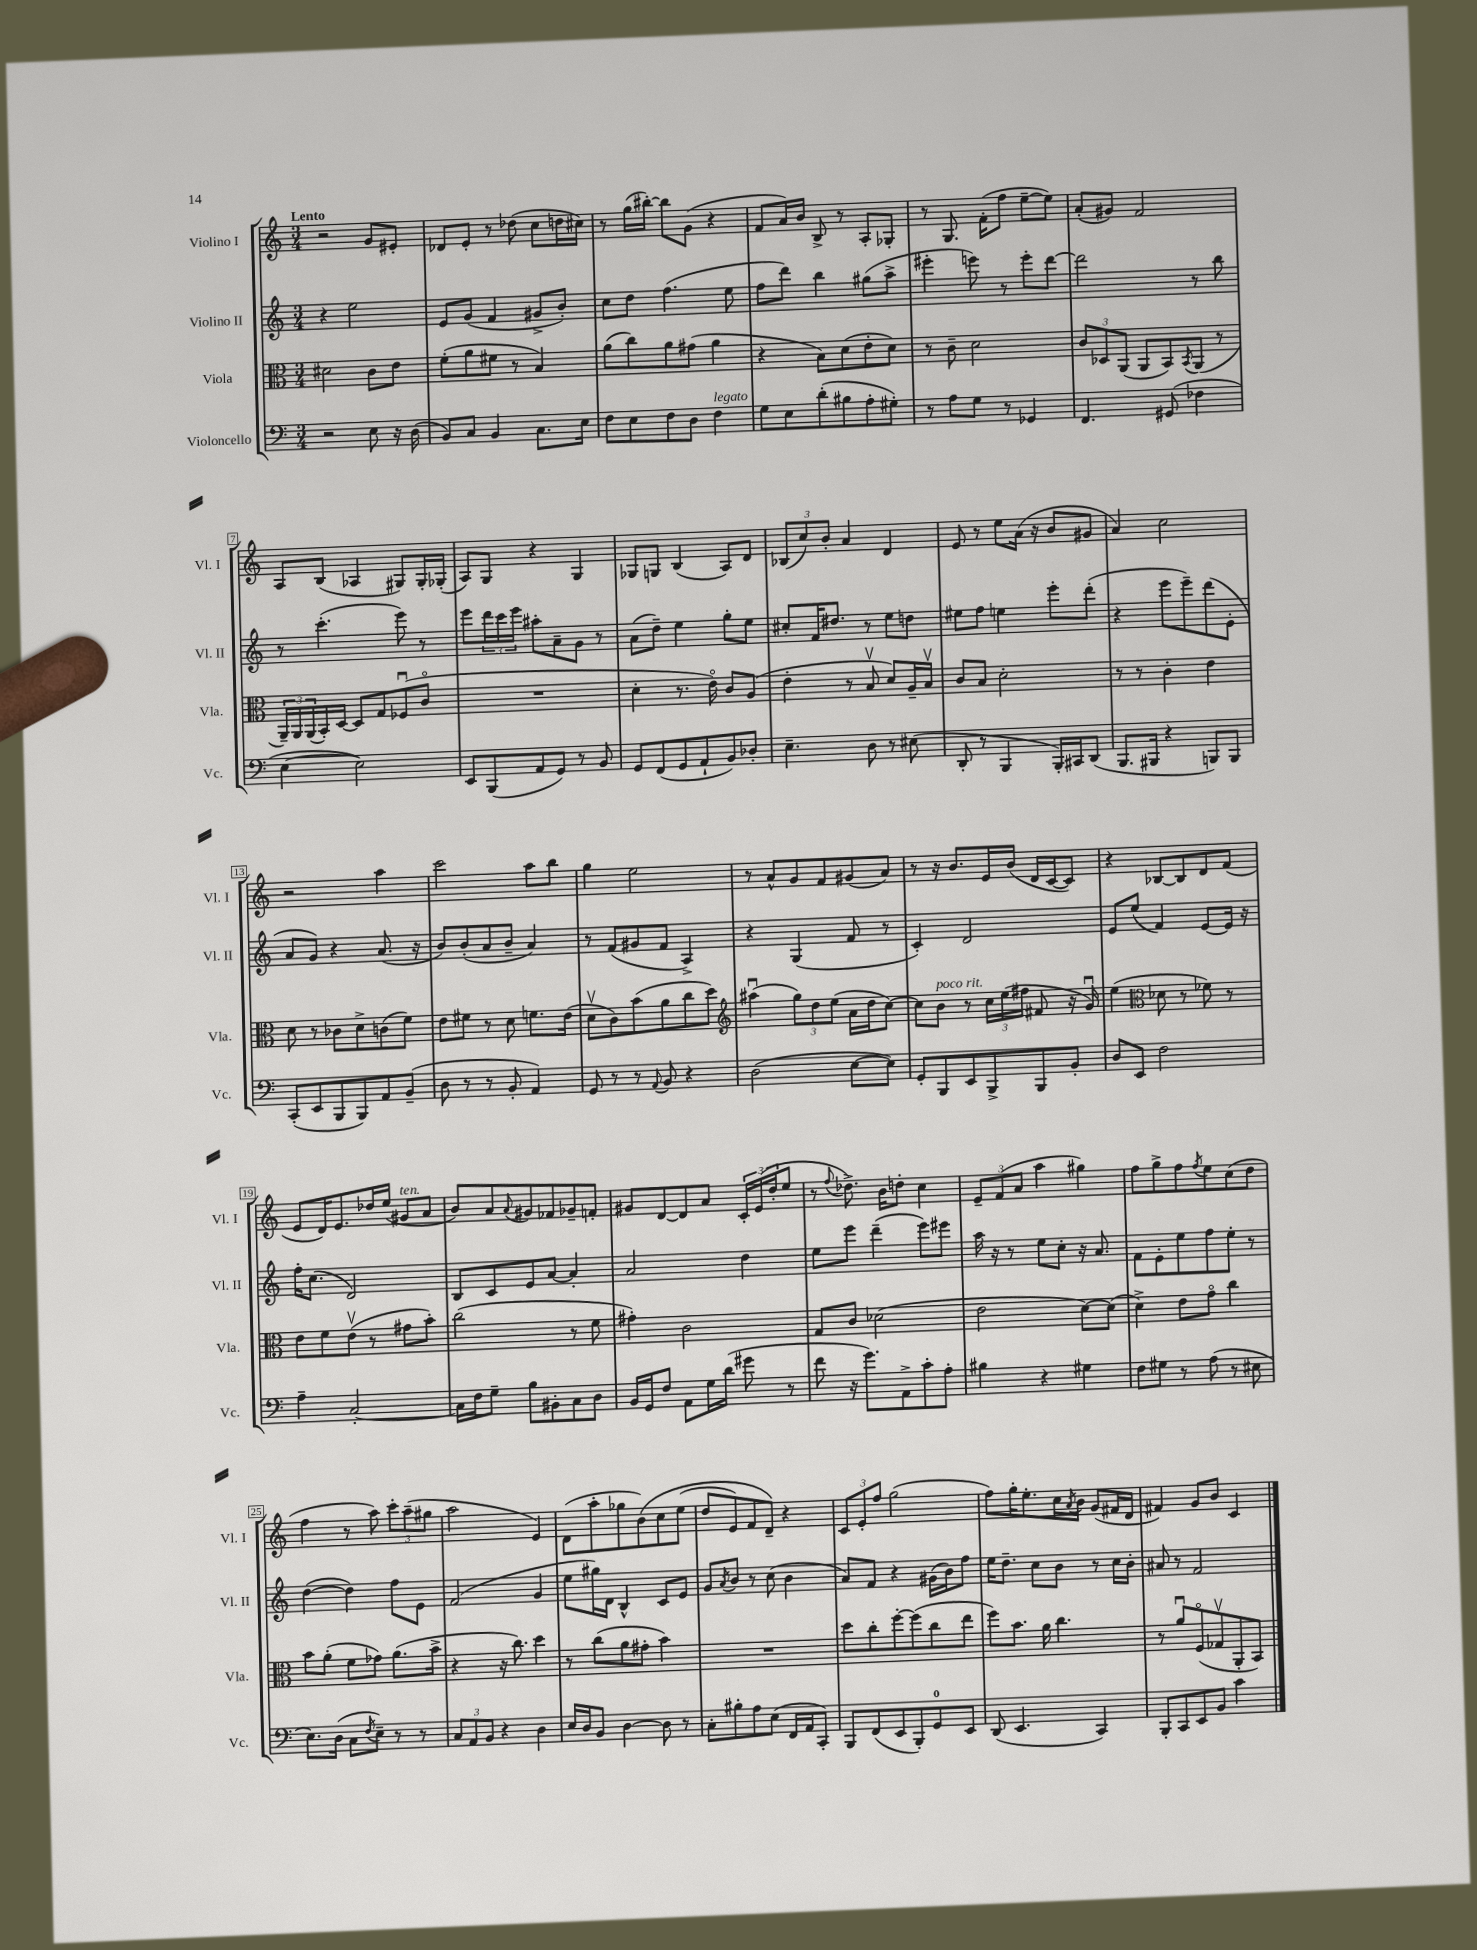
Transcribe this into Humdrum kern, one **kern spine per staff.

**kern	**kern	**kern	**kern
*staff4	*staff3	*staff2	*staff1
*clefF4	*clefC3	*clefG2	*clefG2
*k[]	*k[]	*k[]	*k[]
*M3/4	*M3/4	*M3/4	*M3/4
2r	2d#\	4r	2r
.	.	2ee\	.
8E\	8c\L	.	8g/L
16r	8e\J	.	8e#'/J
(16D\	.	.	.
=	=	=	=
8BB/L)	(8f'\L	8e/L	8d-/L
8C/J	8a\	(8g/J	8e'/J
4BB/	8f#\J	4f/	8r
.	8r	.	(8dd-\
8.C\L	4B/)	8g#^/L	8cc\L
.	.	8b'/J)	16dd\L
16E\Jk	.	.	16cc#\JJ)
=	=	=	=
8F\L	(8a\L	8cc\L	8r
8E\	8cc\)	8dd\J	(16gg\LL
.	.	.	[16bb#'\JJ)
8F\	8a\	(4.ff\	8bb#\]L
8D\J	(8g#\J	.	(8g\J
4F\	4a\	.	4r
.	.	8ee\	.
=	=	=	=
8G\L	4r	8ff\L	8f/L
8E\	.	8ddd\J)	16a/L)
.	.	.	16b/JJ
(8d'\	8B\L)	4bb\	8B^/
8B#\	(8d\	.	8r
8A'\	8e'\	(8gg#\L	8A'/L
8G#'\J)	8d\J)	8aa^\J	8G-'/J
=	=	=	=
8r	8r	4eee#'\	8r
8A\L	8c~\	.	8.G/
8G\J	2d\	8eee\)	.
.	.	.	(16f'\LK
8r	.	8r	8ff\J
4GG-/	.	8eee'\L	[8ee~\L
.	.	[8ddd\J	8ee\]J)
=	=	=	=
4.FF/	12c/L	2ddd\]	(8a'/L
.	12D-/	.	.
.	.	.	8g#/J)
.	(12AA/J	.	.
.	8AA/L	.	2f/
(8GG#/	8BB/)	.	.
.	8qBB/	.	.
4F-\	(8AA/J	8r	.
.	8r	8bb\	.
=	=	=	=
[4E\	24AA~/LL)	8r	8A/L
.	24AA/	.	.
.	(24AA/	.	.
.	16BB'/)	(4.ccc'\	(8B/J
.	[16D/JJ	.	.
2E\])	8D/]L	.	4A-/
.	8G/	.	.
.	(8F-u/	8eee\)	8G#/L)
.	8co/J	8r	16G#'/L
.	.	.	(16G-'/JJ
=	=	=	=
8EE/L	2.r	8eee\L	8A/L)
(8BBB/	.	24ddd\L	8G/J
.	.	24ccc\	.
.	.	24eee\JJ	.
8AA/	.	8aa#'\L	4r
8GG/J)	.	8a~\	.
8r	.	8g\J	4G/
8BB/	.	8r	.
=	=	=	=
8GG/L	4d'\	(8a\L	8G-/L
(8FF/	.	8dd~\J)	8G/J
8GG/	8.r	4ee\	(4B/
8AA`/	.	.	.
.	16eo\)	.	.
8BB/)	8c/L	8gg'\L	8A/L)
8D-'/J	(8A/J	8ee\J	8d/J
=	=	=	=
4.E~\	4e'\	8cc#'/L	(12B-/L
.	.	.	12cc/)
.	.	16f/K	.
.	.	.	12b'/J
.	.	8.dd#/J	.
.	8r	.	4a/
8D\	8Bv/	8r	.
8r	8d/L)	8ee\L	4d/
(8E#\	16A~/L	8dd\J	.
.	16Bv/JJ	.	.
=	=	=	=
8DD'/	8c/L	8ee#\L	8e/
8r	8B/J	8ff\J	8r
4BBB/	2d'\	4ee\	8ee\L
.	.	.	(16a\Jk
.	.	.	16r
16BBB'/LL)	.	8eee'\L	8b/L
16CC#/J	.	.	.
(8DD/J	.	(8ddd'\J	8g#/J
=	=	=	=
8.BBB/L	8r	4r	4a/)
.	8r	.	.
16BBB#/Jk	.	.	.
4r	4c'\	8eee\L	2cc\
.	.	8eee~\)	.
8BBB/L)	4e\	(8ddd\	.
8BBB/J	.	8e'\J	.
=	=	=	=
(8CC'/L	8d\	8a/L	2r
8EE/	8r	8g/J)	.
8BBB/	8c-\L	4r	.
8BBB/)	8d^\	.	.
8AA/	(8c\	(8.a/	4aa\
(8BB~/J	8f\J)	.	.
.	.	16r	.
=	=	=	=
8D\	8e\L	8b/L)	2ccc\
8r	8f#\J	(8b'/	.
8r	8r	8a/	.
8BB'/	8d\	8b~/J	.
4AA/)	8.f\L	4a/)	8aa\L
.	.	.	8bb\J
.	(16e\Jk	.	.
=	=	=	=
8GG/	8dv\L	8r	4gg\
8r	8c\)	(8f/L	.
8r	(8b\	8g#/	2ee\
8qqAA/	.	.	.
8BB/	8a\	8f/J	.
4r	8cc\	4A^/)	.
.	8dd\J)	.	.
=	=	=	=
*	*clefG2	*	*
(2D\	(4aa#u\	4r	8r
.	.	.	8a^^/L
.	12gg\L)	(4G/	8g/
.	12dd\	.	.
.	.	.	8f/
.	(12ee\J	.	.
[8E\L	16a\LL	8f/	(8g#/
.	16dd\J	.	.
8E\]J)	[8cc\J)	8r	8a/J)
=	=	=	=
8GG'/L	8cc\]L	4c'/)	8r
8BBB/	8b\J	.	16r
.	.	.	8.b/L
8EE/	8r	2d/	.
8BBB^/	24cc\LL	.	16e/L
.	(24ee\	.	.
.	.	.	(16b/JJ
.	24ff#\JJ	.	.
8BBB/	8f#/	.	16d/LL
.	.	.	[16c/J
8BB'/J	16r	.	8c/]J)
.	16gu/)	.	.
=	=	=	=
8D/L	(4ee\	8e/L	4r
8EE/J	.	(8ee/J	.
*	*clefC3	*	*
2F\	8d-\	4f/)	[8B-/L
.	8r	.	8B-/]
.	8f-\)	[8e/L	8d/
.	8r	16e/]Jk	(8f/J
.	.	16r	.
=	=	=	=
4A~\	8e\L	16ff'\LK	8e/L
.	.	(8.cc\J	.
.	8f\	.	16d/K)
.	.	.	8.e/
[2C'/	(8ev\J	2d/)	.
.	8r	.	16dd-/L
.	.	.	(16ee/JJ
.	8g#\L	.	8g#/L
.	8b'\J)	.	8a/J
=	=	=	=
16C\]LL	(2cc\	8B/L	8b/L)
16F\J	.	.	.
8G~\J	.	8c/	8a/
.	.	.	8qqa/
8B\L	.	8e/	8g#/
8BB#'\	.	[8a/J	8f-/
8C\	8r	4a'/]	8g-~/
8D\J	8f\	.	8f'/J
=	=	=	=
16BB/LL	4g#'\)	2a/	8g#/L
16GG/J	.	.	.
8F/J	.	.	[8d/
8AA\L	2c\	.	8d/]
16G\L	.	.	8a/J
(16d\JJ	.	.	.
8g#\	.	4dd\	24c'/LL
.	.	.	(24e/
.	.	.	24dd'/J
8r	.	.	8ee/J
=	=	=	=
8f\	8G/L	8ee\L	8r
.	.	.	8qqff/
16r	8c/J	8eee\J	8.dd-^\)
8.g\L)	.	.	.
.	(2d-\	(4ddd~\	.
.	.	.	16b\LK
8AA^\	.	.	8dd'\J
8c'\	.	8eee\L)	4cc\
8A'\J	.	8eee#\J	.
=	=	=	=
4B#\	2e\	16aa\	12e~/L
.	.	16r	.
.	.	.	(12f/
.	.	8r	.
.	.	.	12a/J
4r	.	8ee\L	4aa\
.	.	8cc'\J	.
4G#\	[8d\L)	16r	4gg#\)
.	.	8.a/	.
.	(8d\]J	.	.
=	=	=	=
8F\L	4d^\)	8f\L	8ff\L
8G#\J	.	8e'\	8gg^\
8r	8e\L	8ee\	8ff\
.	.	.	8qff/
(8A\	8go\J	8ff\	8ee\
8r	4cc\	8ee'\J	(8cc\
8E#\	.	8r	8dd\J
=	=	=	=
8.E\L)	8b\L	([4dd\	4ff\
.	(8a'\J	.	.
(16D\Jk	.	.	.
8C\L	8f\L	4dd\])	8r
8qF/	.	.	.
8E~\J)	8g-\J)	.	8aa\)
8r	(8.a\L	8ff\L	12ccc'\L
.	.	.	(12aa~\
8r	.	8e\J	.
.	.	.	12gg#\J
.	16b^\Jk	.	.
=	=	=	=
12C/L	4r	(2f/	2aa\
12AA/	.	.	.
12BB/J	.	.	.
4r	16r	.	.
.	8.cc\)	.	.
4D\	4dd\	4g/	4e/)
=	=	=	=
16E/LL	8r	8ee\L	(8d\L
16D/J	.	.	.
8BB/J	(8cc\L	16gg#\L)	8aa'\
.	.	16d\JJ	.
[4D\	8a\	4B^^/	8gg-\
.	8g#'\J	.	&(8b\)
8D\]	4b\)	8c/L	8cc\
8r	.	8e/J	(8ee\J
=	=	=	=
8C'\L	2.r	8g/L	8dd/L
.	.	8qa/	.
8B#'\	.	8b/J	8e/)
8A\	.	8r	8f/
(8E\J	.	(8cc\	8d~/J&)
16FF/LL	.	4b\	4r
16AA/J	.	.	.
8CC'/J)	.	.	.
=	=	=	=
8BBB/L	8dd\L	8a/L)	12c/L
.	.	.	12e'/
(8FF/	8cc'\	8f/J	.
.	.	.	12ff/J
8EE/	[8ff'\	4r	(2gg\
8BBB'/)	(8ff\]	.	.
8GG/	8cc\	(16g#\LL	.
.	.	16b\J)	.
8EE/J	8ee\J	8ff\J	.
=	=	=	=
(8DD/	8ff\L)	16ee\LK	8ff\L)
.	.	8.dd~\J	.
4.EE/	8.b\J	.	16gg'\K
.	.	.	8.ee'\
.	.	8cc\L	.
.	16a\	.	.
.	4.cc\	8b\J	16cc\L
.	.	.	8qa/
.	.	.	16b\JJ
4CC/)	.	8r	(8g/L
.	.	16cc\LL	16f#/L
.	.	16b'\JJ	16d/JJ
=	=	=	=
8BBB'/L	8r	8a#/	4f#/)
8CC/	8au/L	8r	.
8EE/	(8Fo/	2f/	8g/L
8BB/J	8G-v/	.	8b/J
4c\	8AA'/	.	4c/
.	8BB/J)	.	.
==	==	==	==
*-	*-	*-	*-
